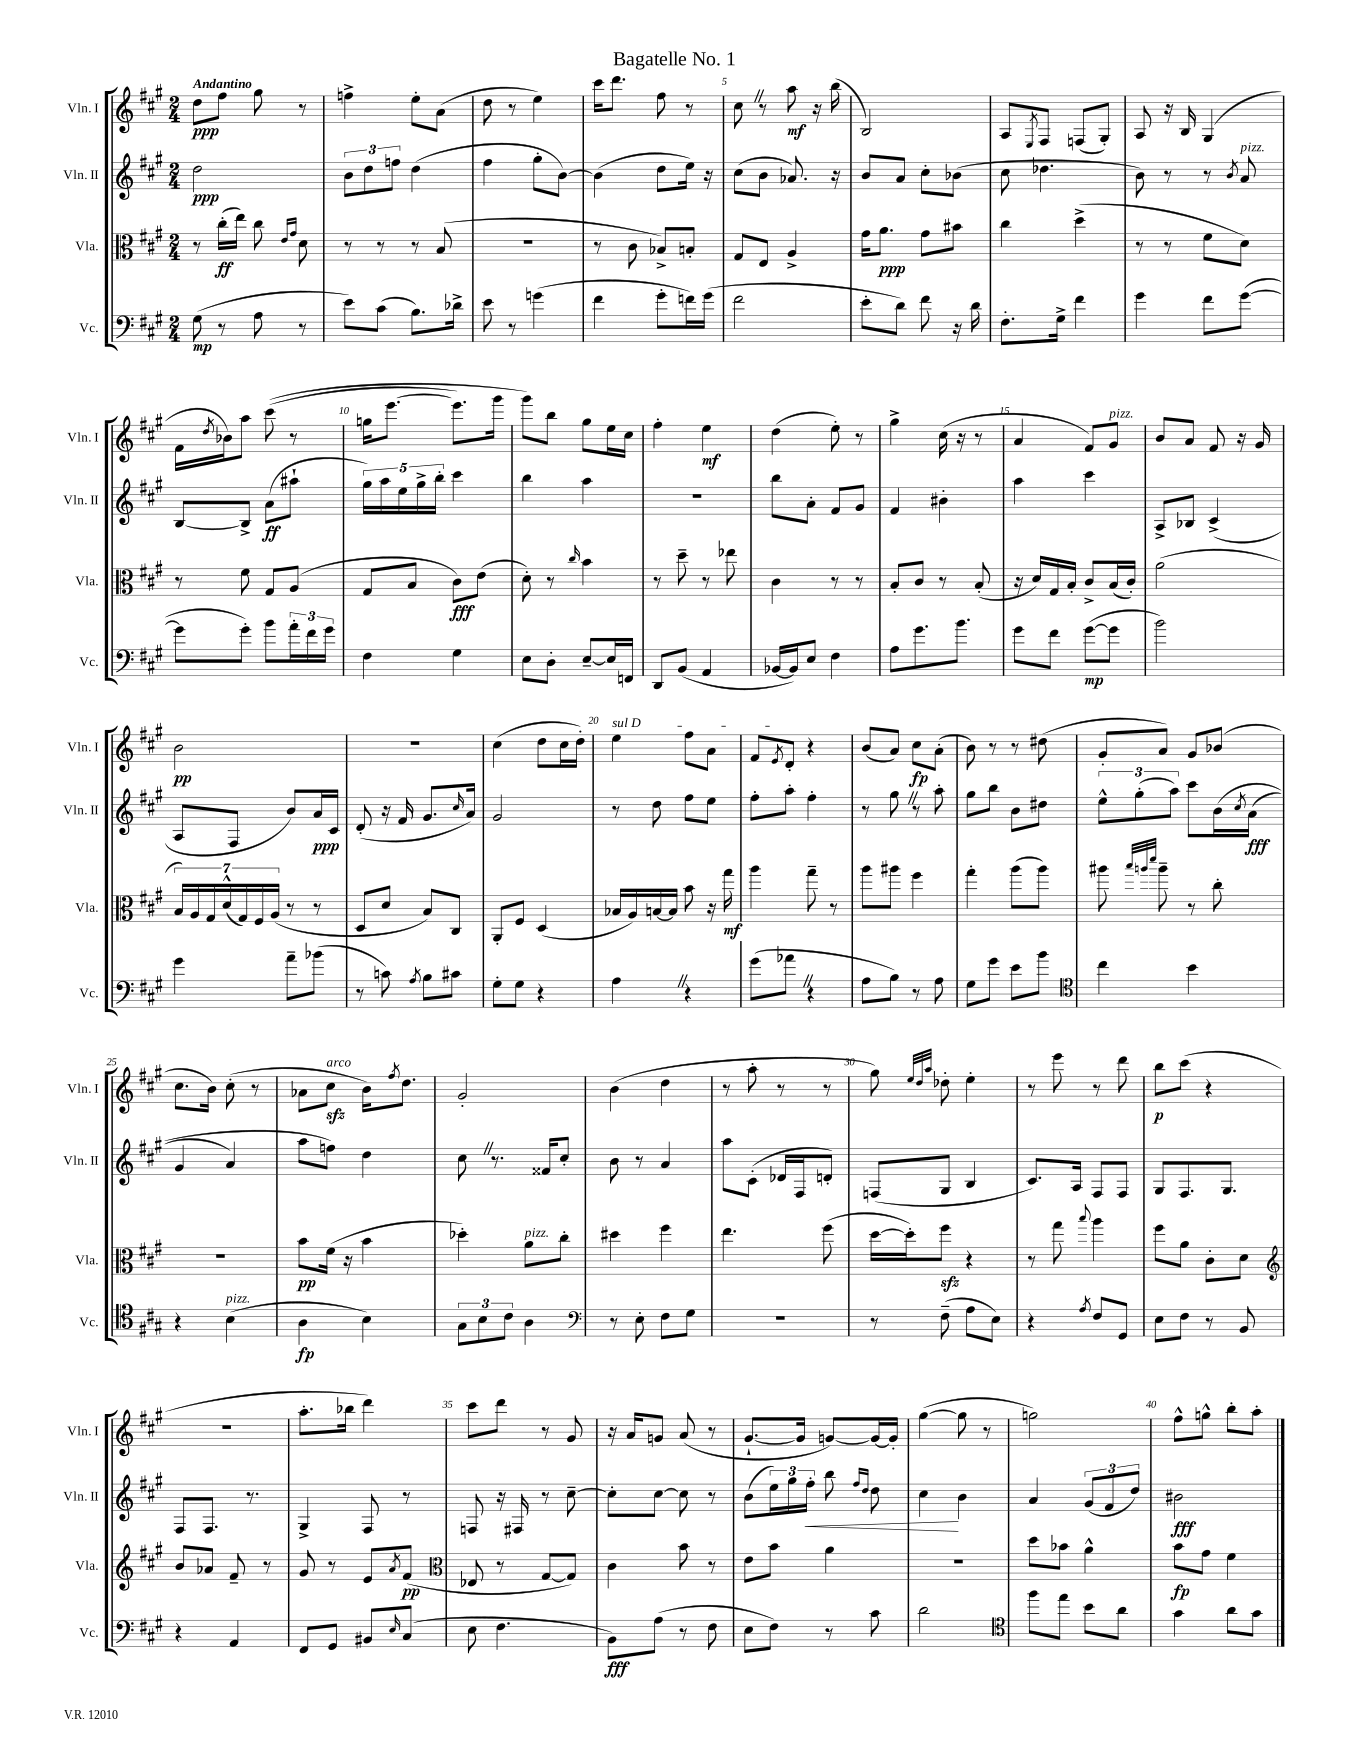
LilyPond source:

\header { title = "Bagatelle No. 1" }
<<
\new StaffGroup <<
\new Staff = "s0" \with { instrumentName = "Vln. I" shortInstrumentName = "Vln. I" } {
    \clef treble \key a \major \numericTimeSignature \time 2/4 \tempo "Andantino"
    d''8\ppp fis''8 gis''8 r8 |
    f''4-> e''8-. a'8( |
    d''8 r8 e''4) |
    cis'''16 d'''8. fis''8 r8 |
    cis''8 \once \override BreathingSign.text = \markup { \musicglyph "scripts.caesura.straight" } \breathe r8 a''8\mf r16 b''16( |
    b2) |
    a8 \acciaccatura { e8 } fis8 f8( gis8-.) |
    a8 r16 b16 gis4( |
    fis'16 \acciaccatura { d''8 } bes'16) a''8 cis'''8(\( r8 |
    g''16 e'''8.~ e'''8.) gis'''16 |
    gis'''8\) b''8 gis''8 e''16 cis''16 |
    fis''4-. e''4\mf |
    d''4( e''8-.) r8 |
    gis''4-> cis''16( r16 r8 |
    a'4 fis'8) gis'8^\markup { \italic "pizz." } |
    b'8 a'8 fis'8 r16 gis'16 |
    b'2\pp |
    r2 |
    cis''4( d''8 cis''16 d''16-.) |
    \once \override TextSpanner.bound-details.left.text = \markup { \italic "sul D" } e''4\startTextSpan fis''8 a'8 |
    fis'8 \acciaccatura { e'8 } d'8-.\stopTextSpan r4 |
    b'8( a'8) cis''8\fp a'8-.( |
    b'8) r8 r8 dis''8( |
    gis'8-. a'8) gis'8 bes'8( |
    cis''8. b'16) cis''8-.( r8 |
    aes'8 cis''8\sfz^\markup { \italic "arco" } b'16) \acciaccatura { fis''8 } d''8. |
    gis'2-. |
    b'4( d''4 |
    r8 a''8-. r8 r8 |
    gis''8) \grace { e''32 d''32 a''32 } des''8-. e''4-. |
    r8 e'''8 r8 d'''8 |
    b''8\p cis'''8( r4 |
    r2 |
    a''8.-. bes''16 d'''4) |
    cis'''8 d'''8 r8 gis'8 |
    r16 a'16 g'8 a'8( r8 |
    gis'8.~-! gis'16 g'8~) g'16~ g'16-. |
    gis''4~( gis''8 r8 |
    g''2) |
    fis''8-^ g''8-^ b''8-. a''8-. \bar "|." |
}
\new Staff = "s1" \with { instrumentName = "Vln. II" shortInstrumentName = "Vln. II" } {
    \clef treble \key a \major \numericTimeSignature \time 2/4
    d''2\ppp |
    \tuplet 3/2 { b'8 d''8 f''8 } d''4( |
    fis''4 gis''8-. b'8~) |
    b'4( d''8 e''16) r16 |
    cis''8( b'8 aes'8.) r16 |
    b'8 a'8 cis''8-. bes'8( |
    cis''8 des''4. |
    b'8) r8 r8 \acciaccatura { b'8 } a'8^\markup { \italic "pizz." } |
    b8~ b8-> a'8\ff( ais''8-! |
    \tuplet 5/4 { gis''16) a''16 e''16 gis''16-> b''16-. } cis'''4 |
    b''4 a''4 |
    r2 |
    b''8 a'8-. fis'8 gis'8 |
    fis'4 bis'4-. |
    a''4 cis'''4 |
    a8-> bes8 cis'4->( |
    a8 fis8 b'8) a'16\ppp cis'16 |
    d'8-.( r16 fis'16 gis'8. \grace { cis''16 } a'16) |
    gis'2 |
    r8 d''8 fis''8 e''8 |
    fis''8-. a''8-. fis''4-. |
    r8 gis''8 \once \override BreathingSign.text = \markup { \musicglyph "scripts.caesura.straight" } \breathe r8 a''8-. |
    gis''8 b''8 b'8 dis''8 |
    \tuplet 3/2 { e''8-^ gis''8-.( a''8) } cis'''8 b'16\( \acciaccatura { cis''8 } a'16\fff( |
    gis'4 a'4) |
    a''8 f''8\) d''4 |
    cis''8 \once \override BreathingSign.text = \markup { \musicglyph "scripts.caesura.straight" } \breathe r8. fisis'16 cis''8-. |
    b'8 r8 a'4 |
    a''8 cis'8-.( des'16 fis16 d'8-.) |
    f8( gis8 b4 |
    cis'8.) a16 fis8 fis8 |
    gis8 fis8. gis8. |
    fis8 fis8. r8. |
    gis4-> fis8 r8 |
    f8 r16 fis16 r8 cis''8~-- |
    cis''8-. cis''8~ cis''8 r8 |
    b'8( \tuplet 3/2 { e''16) gis''16 fis''16-.\< } b''8 \grace { fis''16 d''16 } d''8 |
    cis''4\! b'4 |
    a'4 \tuplet 3/2 { gis'8( fis'8 d''8) } |
    bis'2\fff \bar "|." |
}
\new Staff = "s2" \with { instrumentName = "Vla." shortInstrumentName = "Vla." } {
    \clef alto \key a \major \numericTimeSignature \time 2/4
    r8 cis''16-.\ff( e''16) cis''8 \grace { e'16 gis'16 } d'8 |
    r8 r8 r8 b8( |
    R2 |
    r8 cis'8 bes8->) b8-. |
    gis8 e8 a4-> |
    gis'16 a'8.\ppp gis'8 bis'8 |
    cis''4 d''4->( |
    r8 r8 fis'8 d'8) |
    r8 fis'8 gis8 a8( |
    gis8 b8 cis'8\fff) e'8( |
    d'8-.) r8 \grace { cis''16 } b'4 |
    r8 d''8-- r8 ees''8 |
    cis'4 r8 r8 |
    b8-. cis'8 r8 b8-.( |
    r16 d'16) gis16 b16-. cis'8-> b16( cis'16-.) |
    a'2( |
    \tuplet 7/4 { b16) a16 gis16 d'16-^( gis16) fis16 a16( } r8 r8 |
    d8 d'8 b8) cis8 |
    a,8-. fis8 d4( |
    bes16 a16) b16~ b16 b'8 r16 gis''16\mf |
    a''4 gis''8-- r8 |
    a''8 ais''8 fis''4 |
    gis''4-. a''8( a''8) |
    ais''8 \grace { b''32 a''32 d'''32 } a''8-- r8 cis''8-. |
    R2 |
    b'8\pp fis'16( r16 b'4 |
    des''4-.) a'8^\markup { \italic "pizz." } cis''8-. |
    dis''4 fis''4 |
    e''4. fis''8( |
    d''16~ d''16-.) fis''8\sfz r4 |
    r8 gis''8 \appoggiatura { b''8 } a''4 |
    fis''8 a'8 cis'8-. d'8 |
    \clef treble b'8 aes'8 fis'8-- r8 |
    gis'8 r8 e'8 \acciaccatura { a'8 } fis'8\pp( |
    \clef alto ees8 r8 gis8~ gis8) |
    cis'4 b'8 r8 |
    e'8 b'8 a'4 |
    R2 |
    d''8 bes'8 a'4-^ |
    b'8\fp gis'8 fis'4 \bar "|." |
}
\new Staff = "s3" \with { instrumentName = "Vc." shortInstrumentName = "Vc." } {
    \clef bass \key a \major \numericTimeSignature \time 2/4
    gis8\mp( r8 a8 r8 |
    e'8) cis'8( b8.) des'16-> |
    e'8 r8 g'4( |
    fis'4 gis'8-. f'16) gis'16( |
    fis'2 |
    e'8-. d'8) fis'8 r16 d'16 |
    fis8.-. gis16-> fis'4 |
    gis'4 fis'8 gis'8~( |
    gis'8 gis'8-.) b'8 \tuplet 3/2 { a'16-. fis'16 gis'16 } |
    fis4 gis4 |
    e8 d8-. e8~-- e16 f,16 |
    d,8 b,8( a,4 |
    bes,16~ bes,16) e8 fis4 |
    a8 gis'8. b'8. |
    gis'8 fis'8 gis'8~\mp( gis'8 |
    b'2) |
    gis'4 a'8-- bes'8( |
    r8 c'8) \acciaccatura { a8 } b8 cis'8 |
    gis8-. gis8 r4 |
    a4 \once \override BreathingSign.text = \markup { \musicglyph "scripts.caesura.straight" } \breathe r4 |
    gis'8( aes'8 \once \override BreathingSign.text = \markup { \musicglyph "scripts.caesura.straight" } \breathe r4 |
    a8 b8) r8 a8 |
    gis8 gis'8 e'8 b'8 |
    \clef tenor cis''4 b'4 |
    r4 b4^\markup { \italic "pizz." }( |
    a4\fp b4) |
    \tuplet 3/2 { gis8 b8 cis'8 } a4 |
    \clef bass r8 e8-. fis8 gis8 |
    R2 |
    r8 fis8--( a8 e8) |
    r4 \acciaccatura { a8 } fis8 gis,8 |
    e8 fis8 r8 b,8 |
    r4 a,4 |
    fis,8 gis,8 bis,8 \grace { e16 } cis8( |
    e8 fis4. |
    b,8\fff) a8( r8 fis8 |
    e8 fis8) r8 cis'8 |
    d'2 |
    \clef tenor fis''8 e''8 b'8 a'8 |
    gis'4 a'8 gis'8 \bar "|." |
}
>>
>>
\layout { \context { \Score \override BarNumber.break-visibility = ##(#f #t #t) barNumberVisibility = #(every-nth-bar-number-visible 5) } }
